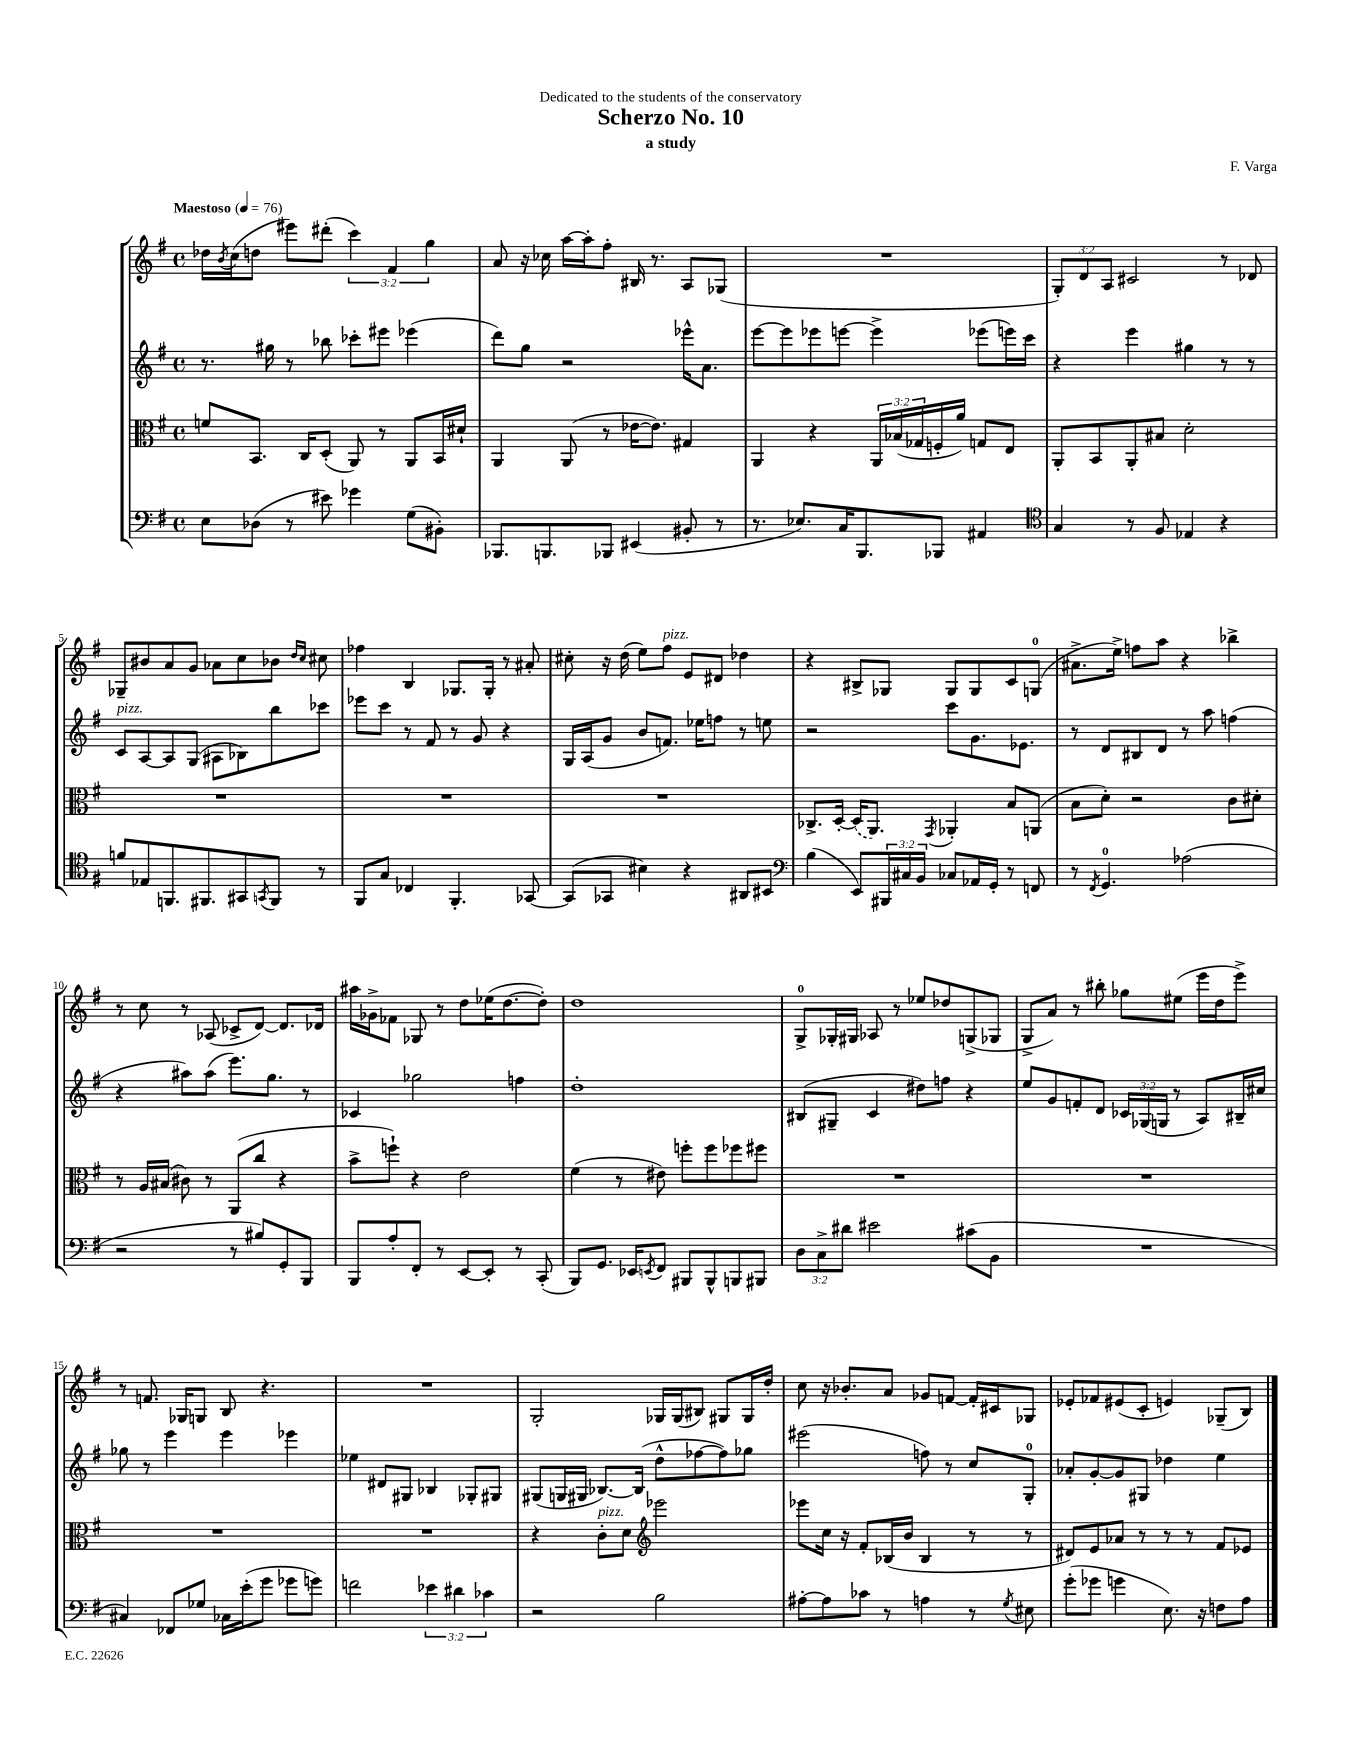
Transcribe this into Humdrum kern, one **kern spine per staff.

**kern	**kern	**kern	**kern
*staff4	*staff3	*staff2	*staff1
*clefF4	*clefC3	*clefG2	*clefG2
*k[f#]	*k[f#]	*k[f#]	*k[f#]
*M4/4	*M4/4	*M4/4	*M4/4
*met(c)	*met(c)	*met(c)	*met(c)
*MM76	*MM76	*MM76	*MM76
8E\L	8f/L	8.r	16dd-\LL
.	.	.	8qb/
.	.	.	(16cc\J
(8D-\J	8.BB/J	.	8dd\J
.	.	16gg#\	.
8r	.	8r	8eee#\L)
.	16C/LK	.	.
8e#\)	(8D'/J	8bb-\	(8ddd#'\J
4g-\	8AA/)	8ccc-'\L	6ccc\)
.	8r	8eee#\J	.
.	.	.	6f#/
(8G\L	8AA/L	(4eee-\	.
.	.	.	6gg\
8BB#'\J)	16BB/L	.	.
.	16d#`/JJ	.	.
=	=	=	=
8.BBB-/L	4AA/	8ddd\L)	8a/
.	.	8gg\J	16r
8.BBB/	.	.	16cc-\
.	(8AA/	2r	[16aa\LL
.	.	.	16aa'\]J
8BBB-/J	8r	.	8ff#'\J
(4EE#/	[16e-\LK	.	16B#/
.	8.e-\]J)	.	8.r
8BB#'/	4G#/	16eee-^^\LK	8A/L
.	.	8.a\J	.
8r	.	.	(8G-/J
=	=	=	=
8.r	4AA/	[8eee\L	1r
.	.	8eee\]	.
8.E-/L)	.	.	.
.	4r	8eee-\	.
16C/K	.	[8eee\J	.
8.BBB/	.	.	.
.	24AA/LL	4eee^\]	.
.	(24B-/	.	.
.	24G-/	.	.
8BBB-/J	16F'/	.	.
.	16a/JJ)	.	.
4AA#/	8G/L	(8eee-\L	.
.	8E/J	16eee\L)	.
.	.	16ccc\JJ	.
=	=	=	=
*clefC4	*	*	*
4G/	8AA'/L	4r	12G'/L)
.	.	.	12d/
.	8BB/	.	.
.	.	.	12A/J
8r	8AA'/	4eee\	2c#/
8F#/	8B#/J	.	.
4E-/	2d'\	4gg#\	.
4r	.	8r	8r
.	.	8r	8d-/
=	=	=	=
8f/L	1r	8c/L	8G-~/L
8E-/	.	[8A/	8b#/
8.FF/	.	8A/]	8a/
.	.	(8G/J	8g/J
8.FF#/	.	.	.
.	.	8A#\L	8a-\L
8GG#/	.	8B-\)	8cc\
8qGG/	.	.	.
8FF#/J	.	8bb\	8b-\J
.	.	.	16qqdd/LL
.	.	.	16qqcc/JJ
8r	.	8ccc-\J	8cc#\
=	=	=	=
8FF#/L	1r	8eee-\L	4ff-\
8G/J	.	8ccc\J	.
4C-/	.	8r	4B/
.	.	8f#/	.
4.FF#'/	.	8r	8.G-/L
.	.	8g/	.
.	.	.	16G-'/Jk
.	.	4r	8r
[8GG-/	.	.	8a#'/
=	=	=	=
(8GG-/]L	1r	16G/LL	8cc#'\
.	.	(16A/J	.
8GG-/J	.	8g/J	16r
.	.	.	(16dd\
4B#\)	.	8b/L	8ee\L)
.	.	8.f/J)	8ff#\J
4r	.	.	8e/L
.	.	16ee-\LK	.
.	.	8ff\J	8d#/J
8AA#/L	.	8r	4dd-\
8BB#/J	.	8ee\	.
=	=	=	=
*clefF4	*	*	*
(4B\	8.C-^/L	2r	4r
.	[16D'/Jk	.	.
8EE/L)	(16D/]LK	.	8B#^/L
.	8.AA/J)	.	.
24BBB#/L	.	.	8G-/J
24C#/	.	.	.
24BB/JJ	.	.	.
.	8qGG/	.	.
8C-/L	4AA-'/	8ccc\L	8G-/L
16AA-/L	.	8.g\	8G-/
16GG'/JJ	.	.	.
8r	8B/L	.	8c/
.	.	8.e-\J	.
8FF/	(8AA/J	.	(8G/J
=	=	=	=
8r	8B\L	8r	8.a#^\L
8qFF#/	.	.	.
4.GG/	8d'\J)	8d/L	.
.	.	.	16ee^\Jk)
.	2r	8B#/	8ff\L
.	.	8d/J	8aa\J
(2A-\	.	8r	4r
.	.	8aa\	.
.	8c\L	(4ff\	4bb-^\
.	8d#'\J	.	.
=	=	=	=
2r	8r	4r	8r
.	16A/LL	.	8cc\
.	(16B#/JJ	.	.
.	8c#\)	8aa#\L)	8r
.	8r	(8aa#\J	(8A-/
8r	(8AA/L	8.eee\L)	8c-^/L
8B#/L)	8cc/J	.	[8d/J)
.	.	8.gg\J	.
8GG'/	4r	.	8.d/]L
8BBB/J	.	8r	.
.	.	.	16d-/Jk
=	=	=	=
8BBB/L	8b^\L	4c-/	16aa#\LL
.	.	.	16g-^\J
8A'/	8ff`\J)	.	8f-\J
8FF#'/J	4r	2gg-\	8G-/
8r	.	.	8r
[8EE/L	2e\	.	8dd\L
8EE'/]J	.	.	(16ee-\K
.	.	.	[8.dd\
8r	.	4ff\	.
(8CC'/	.	.	8dd'\]J)
=	=	=	=
8BBB/L)	(4f#\	1dd'	1dd
8.GG/J	.	.	.
.	8r	.	.
16EE-/LK	.	.	.
8qEE/	.	.	.
8FF#/J	8e#\)	.	.
8BBB#/L	8ff'\L	.	.
8BBB#^^/	8ff\	.	.
8BBB/	8ff-\	.	.
8BBB#/J	8ff#\J	.	.
=	=	=	=
12D\L	1r	(8B#/L	8G^/L
12C^\	.	.	.
.	.	8G#~/J	16G-'/L
12d#\J	.	.	.
.	.	.	16G#/JJ
2e#\	.	4c/	8A-/
.	.	.	8r
.	.	8dd#\L)	8ee-/L
.	.	8ff\J	8dd-/
(8c#\L	.	4r	(8G^/
8BB\J	.	.	8G-/J
=	=	=	=
1r	1r	8ee/L	8G^/L
.	.	8g/	8a/J)
.	.	8f'/	8r
.	.	8d/J	8bb#'\
.	.	24c-/LL	8gg-\L
.	.	(24G-/	.
.	.	24G/JJ	.
.	.	8r	(8ee#\J
.	.	8A/L)	16eee\LL
.	.	.	16dd\J
.	.	16B#~/L	8eee^\J)
.	.	16cc#/JJ	.
=	=	=	=
4C#/)	1r	8gg-\	8r
.	.	8r	8.f/
8FF-/L	.	4eee\	.
.	.	.	16G-/LK
8G-/J	.	.	8G/J
16C-\LL	.	4eee\	8B/
(16e'\J	.	.	.
8g\J	.	.	4.r
8g-\L	.	4eee-\	.
8g\J)	.	.	.
=	=	=	=
2f\	1r	4ee-\	1r
.	.	8d#/L	.
.	.	8G#/J	.
6e-\	.	4B-/	.
6d#\	.	.	.
.	.	8G-'/L	.
6c-\	.	.	.
.	.	8G#/J	.
=	=	=	=
2r	4r	(8G#/L	2G'/
.	.	16G/L	.
.	.	16G#/JJ	.
.	8c'\L	[8.B-/L)	.
.	8d\J	.	.
.	.	(16B-/]Jk	.
*	*clefG2	*	*
2B\	2eee-\	8dd^^\L	16G-/LL
.	.	.	(16G-/J
.	.	[8ff-\	8B#/J)
.	.	8ff-\])	8G#/L
.	.	8gg-\J	16G#/L
.	.	.	16dd'/JJ
=	=	=	=
[8A#'\L	8eee-\L	(2eee#\	8cc\
8A#\]	16cc\Jk	.	16r
.	16r	.	8.b-'/L
8c-\J	8f#'/L	.	.
8r	(16B-/L	.	8a/J
.	16b/JJ	.	.
4A\	4B-/	8ff\)	8g-/L
.	.	8r	[8f/J
8r	8r	8cc/L	16f'/]LL
.	.	.	16c#/J
8qG/	.	.	.
8E#\	8r	8G'/J	8G-/J
=	=	=	=
(8g'\L	8d#/L)	8a-'/L	8e-'/L
8g-\J	8e/	[8g'/	8f-/
4g\	8a-/J	8g/]	(8e#/
.	8r	8G#/J	8c'/J
8.E\)	8r	4dd-\	4e/)
.	8r	.	.
16r	.	.	.
8F\L	8f#/L	4ee\	(8G-~/L
8A\J	8e-/J	.	8B/J)
==	==	==	==
*-	*-	*-	*-
